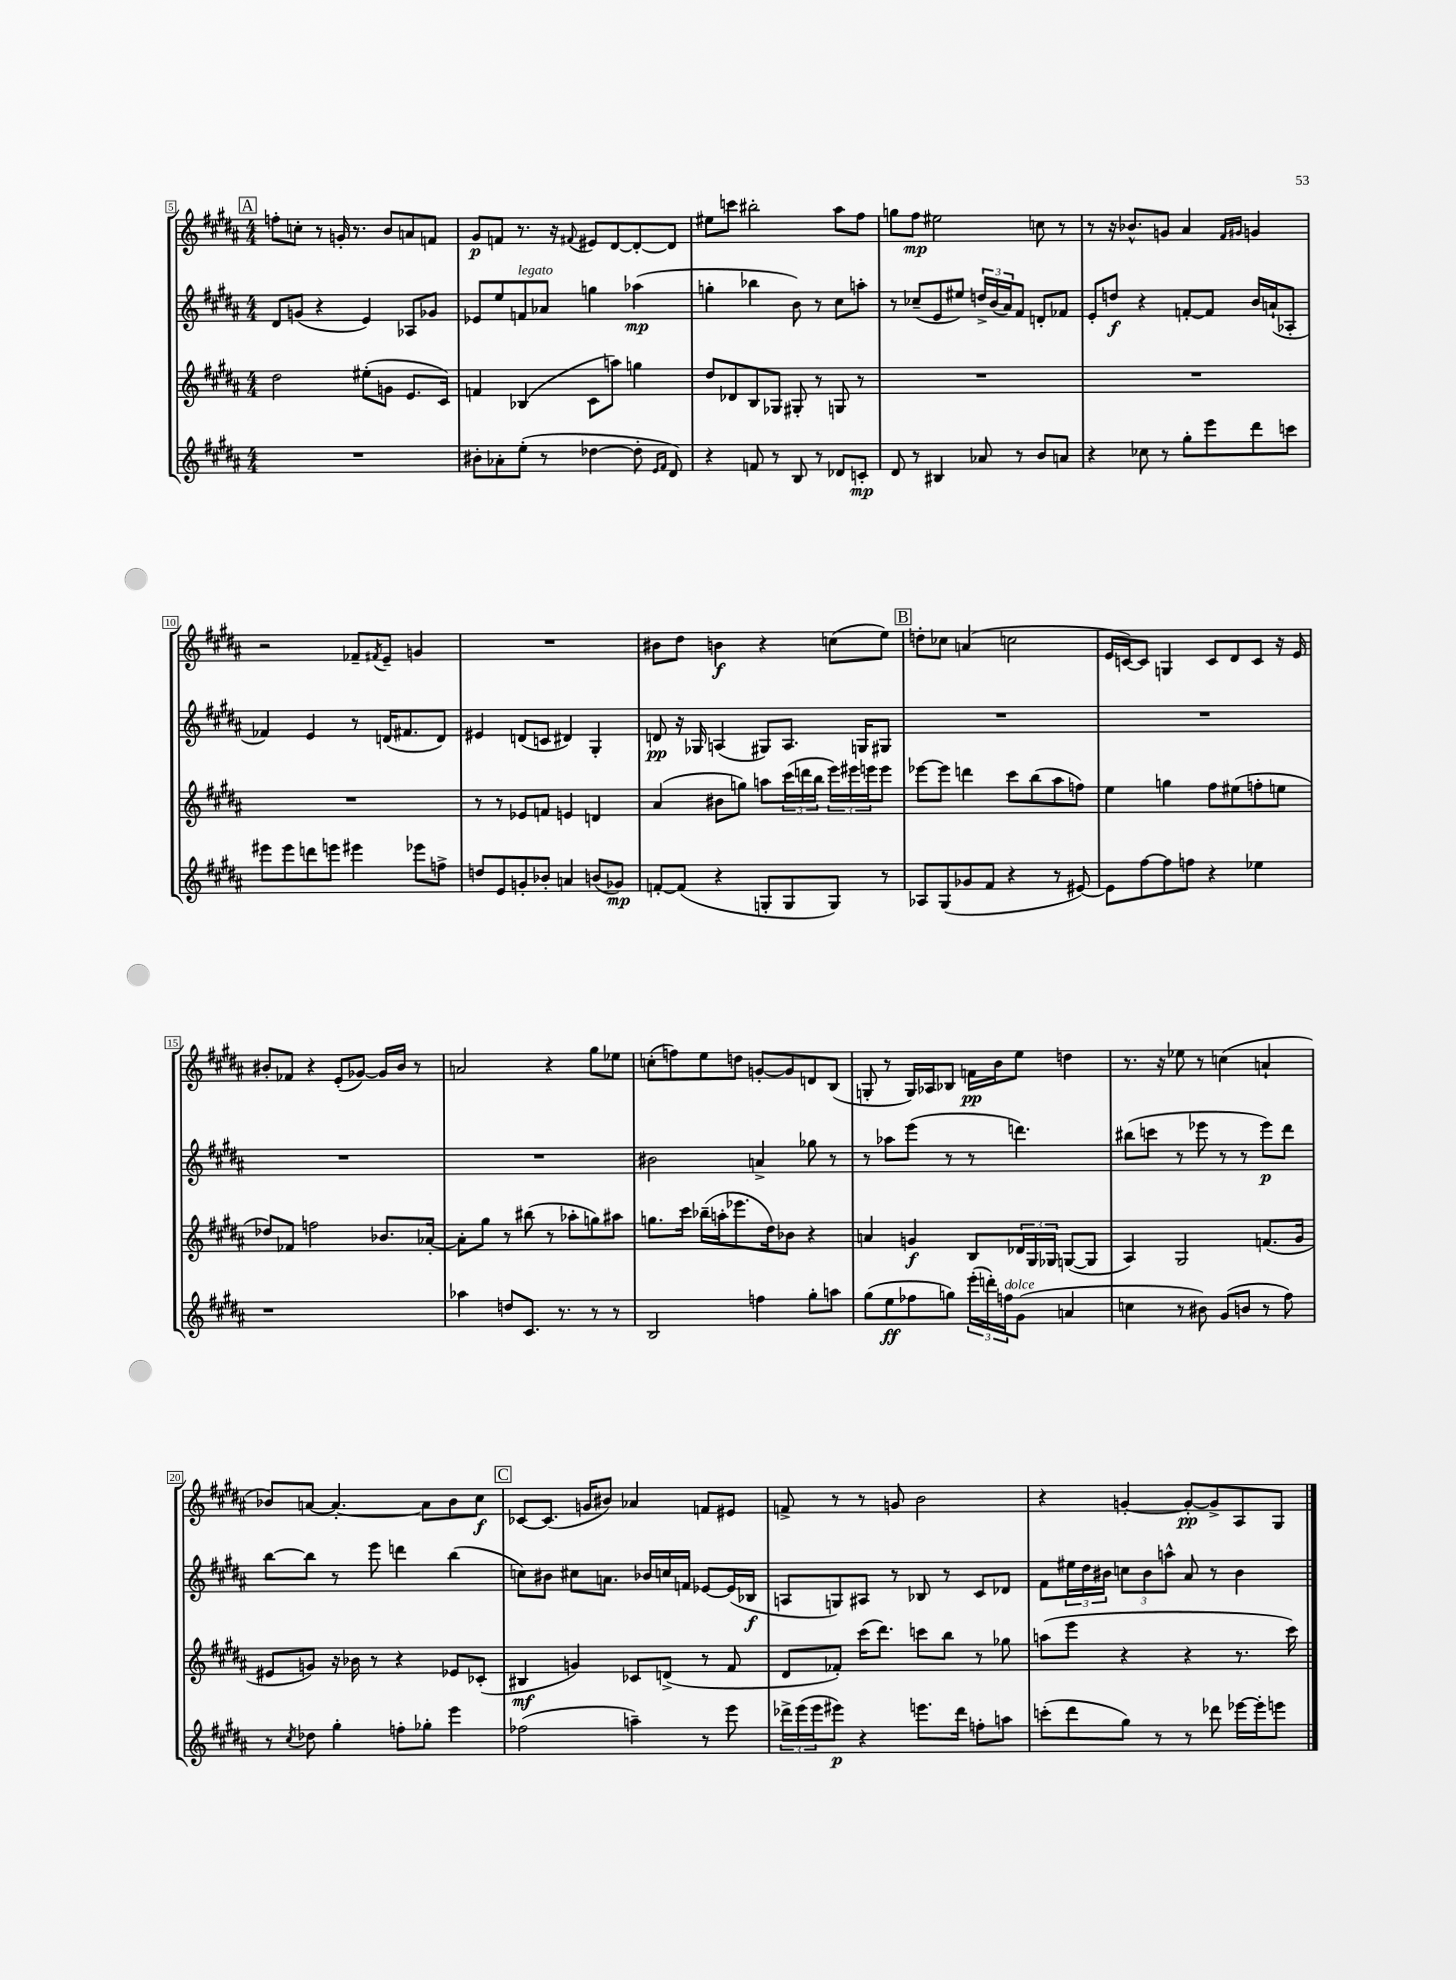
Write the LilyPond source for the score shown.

<<
\new StaffGroup <<
\new Staff = "s0" {
    \clef treble \key b \major \numericTimeSignature \time 4/4
    \mark \markup { \box "A" } f''8-. c''8-. r8 g'16-. r8. b'8 a'8 f'8 |
    gis'8\p f'8 r8. r16 \appoggiatura { fis'8 } eis'8 dis'8~ dis'8~-. dis'8 |
    eis''8 c'''8 bis''2-. ais''8 fis''8 |
    g''8 fis''8\mp eis''2 c''8 r8 |
    r8 r16 bes'8.-^ g'8 ais'4 \grace { fis'16 gis'16 } g'4 |
    r2 fes'8-- \acciaccatura { fis'8 } e'8-- g'4 |
    R1 |
    bis'8 dis''8 b'4\f r4 c''8( e''8) |
    \mark \markup { \box "B" } d''8-. ces''8 a'4( c''2 |
    e'16 c'16~) c'8 g4 c'8 dis'8 c'8 r16 e'16 |
    bis'8-. fes'8 r4 e'8-.( ges'8~) ges'16 bis'16 r8 |
    a'2 r4 gis''8 ees''8 |
    c''8-.( f''8) e''8 d''8 g'8~-. g'8 d'8 b8( |
    g8-. r8 g16) aes16 bes8 f'16\pp b'16 e''8 d''4 |
    r8. r16 ees''8 r8 c''4( a'4-! |
    bes'8) a'8~ a'4.~-. a'8 bes'8 cis''8\f |
    \mark \markup { \box "C" } ces'8~ ces'8.( g'16 bis'8) aes'4 f'8 eis'8 |
    f'8-> r8 r8 g'8 b'2 |
    r4 g'4~-. g'8~-.\pp g'8-> ais8 gis8 \bar "|." |
}
\new Staff = "s1" {
    \clef treble \key b \major \numericTimeSignature \time 4/4
    \mark \markup { \box "A" } dis'8 g'8( r4 e'4) aes8 ges'8 |
    ees'8 e''8 f'8^\markup { \italic "legato" } aes'8 g''4 aes''4\mp( |
    g''4-. bes''4 b'8) r8 cis''8 a''8-. |
    r8 ces''8--( e'8 eis''8) \tuplet 3/2 { d''16-> b'16( ais'16) } fis'8 d'8-. fes'8 |
    e'8-. d''8\f r4 f'8~-. f'8 b'16 a'16-!( aes8-. |
    fes'4) e'4 r8 d'16( fis'8. d'8) |
    eis'4 d'8( c'8 dis'4) gis4-. |
    d'8\pp r16 ges16 a4( gis8) a8. g16 gis8 |
    \mark \markup { \box "B" } R1 |
    R1 |
    R1 |
    R1 |
    bis'2 a'4-> ges''8 r8 |
    r8 aes''8 e'''8( r8 r8 d'''4.) |
    bis''8( c'''8 r8 ees'''8 r8 r8 ees'''8\p) dis'''8 |
    b''8~ b''8 r8 e'''8 d'''4 b''4( |
    \mark \markup { \box "C" } c''8) bis'8 cis''8 a'8. bes'16 c''16 f'16 ees'8~ ees'16( bes16\f |
    a8 g8) ais8 r8 bes8 r8 cis'8 des'8 |
    fis'8 \tuplet 3/2 { eis''16 dis''16 bis'16 } \tuplet 3/2 { c''8 bis'8 a''8-^ } ais'8 r8 bis'4 \bar "|." |
}
\new Staff = "s2" {
    \clef treble \key b \major \numericTimeSignature \time 4/4
    \mark \markup { \box "A" } dis''2 eis''8-.( g'8 e'8. cis'16) |
    f'4 bes4( cis'8 a''8) g''4 |
    dis''8 des'8 b8 ges8 gis8-. r8 g8 r8 |
    R1 |
    R1 |
    R1 |
    r8 r8 ees'8 f'8 e'4 d'4 |
    ais'4( bis'8 g''8) a''8 \tuplet 3/2 { cis'''16( d'''16 b''16 } \tuplet 3/2 { e'''16) eis'''16 e'''16 } e'''8 |
    \mark \markup { \box "B" } ees'''8~ ees'''8 d'''4 cis'''8 b''8( ais''8 f''8) |
    e''4 g''4 fis''8 eis''8( f''8-. e''8 |
    des''8) fes'8 f''2 bes'8. aes'16~-. |
    aes'8-. gis''8 r8 bis''8( r8 aes''8-. g''8) ais''8 |
    g''8. cis'''16 bes''16--( a''16-. ees'''8. dis''16) bes'8 r4 |
    a'4 g'4\f b8 \tuplet 3/2 { des'16 gis16 ges16 } g8~( g8 |
    ais4) gis2 f'8.( gis'16 |
    eis'8 g'8) r16 bes'16 r8 r4 ees'8 ces'8-.( |
    \mark \markup { \box "C" } bis4\mf g'4) ces'8 d'8->( r8 fis'8 |
    dis'8 fes'8-.) cis'''16( dis'''8.) c'''8 b''8 r8 ges''8 |
    a''8( e'''8 r4 r4 r8. cis'''16) \bar "|." |
}
\new Staff = "s3" {
    \clef treble \key b \major \numericTimeSignature \time 4/4
    \mark \markup { \box "A" } R1 |
    bis'8-. aes'8-. e''8-.( r8 des''4~ des''8-. \grace { e'16 fis'16 } dis'8) |
    r4 f'8 r8 b8 r8 des'8 c'8-.\mp |
    dis'8 r8 bis4 aes'8 r8 b'8 a'8 |
    r4 ces''8 r8 gis''8-. e'''8 dis'''8 c'''8 |
    eis'''8 eis'''8 d'''8 e'''8 eis'''4 ees'''8 f''8-> |
    d''8 e'8 g'8-. bes'8-. a'4 b'8( ges'8\mp) |
    f'8~-. f'8( r4 g8-. g8 g8) r8 |
    \mark \markup { \box "B" } aes8 gis8( ges'8 fis'8 r4 r8 eis'8~) |
    eis'8 fis''8~ fis''8 f''8 r4 ees''4 |
    r1 |
    aes''4 d''8 cis'8. r8. r8 r8 |
    b2 f''4 gis''8-. a''8 |
    gis''8( e''8\ff fes''8 g''8) \tuplet 3/2 { e'''16-.( d'''16-.) f''16^\markup { \italic "dolce" } } gis'8( a'4 |
    c''4 r8 bis'8) gis'8( b'8 r8 fis''8) |
    r8 \acciaccatura { cis''8 } des''8 gis''4-. f''8-. ges''8-. e'''4 |
    \mark \markup { \box "C" } fes''2( a''4--) r8 e'''8 |
    \tuplet 3/2 { des'''16-> e'''16( e'''16 } eis'''8\p) r4 e'''8. des'''16 f''8-. a''8 |
    c'''8-.( dis'''8 gis''8) r8 r8 des'''8 ees'''16~ ees'''16-. e'''8 \bar "|." |
}
>>
>>
\layout { \context { \Score currentBarNumber = #5 \override BarNumber.stencil = #(make-stencil-boxer 0.1 0.3 ly:text-interface::print) } }
